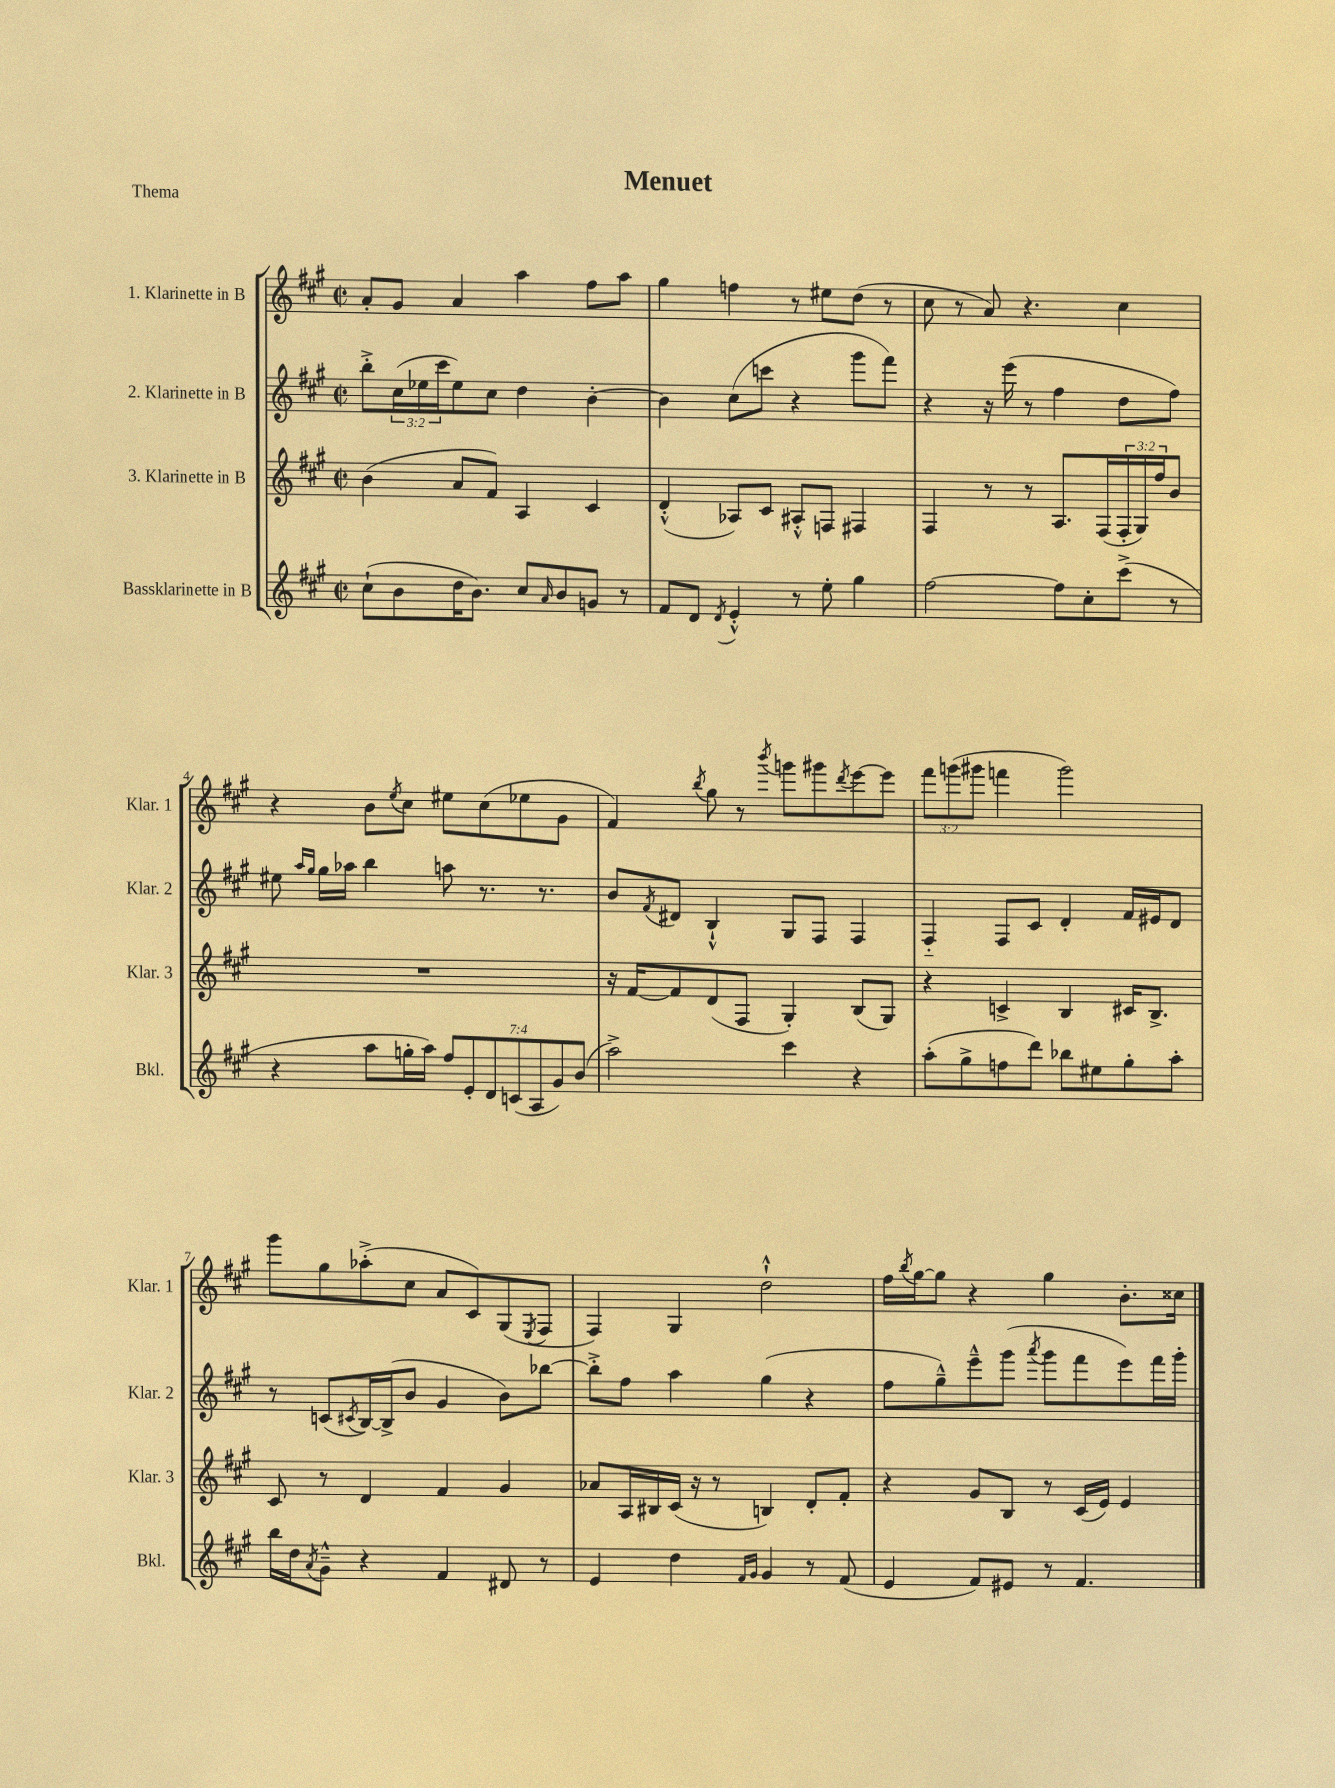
\header { title = "Menuet" piece = "Thema" }
<<
\new StaffGroup <<
\new Staff = "s0" \with { instrumentName = "1. Klarinette in B" shortInstrumentName = "Klar. 1" } {
    \clef treble \key a \major \defaultTimeSignature \time 2/2 \override Staff.TupletNumber.text = #tuplet-number::calc-fraction-text
    a'8-. gis'8 a'4 a''4 fis''8 a''8 |
    gis''4 f''4 r8 eis''8 d''8( r8 |
    cis''8 r8 a'8) r4. cis''4 |
    r4 b'8 \acciaccatura { e''8 } cis''8 eis''8 cis''8( ees''8 gis'8 |
    fis'4) \acciaccatura { b''8 } gis''8 r8 \acciaccatura { b'''8 } g'''8 gis'''8 \acciaccatura { d'''8 } e'''8~ e'''8 |
    \tuplet 3/2 { fis'''8 g'''8( gis'''8 } f'''4 gis'''2) |
    gis'''8 gis''8 aes''8-.->( cis''8 a'8 cis'8) gis8( \acciaccatura { e8 } fis8 |
    fis4) gis4 d''2-!-^ |
    fis''16 \acciaccatura { b''8 } gis''16~ gis''8 r4 gis''4 b'8.-. cisis''16 \bar "|." |
}
\new Staff = "s1" \with { instrumentName = "2. Klarinette in B" shortInstrumentName = "Klar. 2" } {
    \clef treble \key a \major \defaultTimeSignature \time 2/2 \override Staff.TupletNumber.text = #tuplet-number::calc-fraction-text
    b''8-.-> \tuplet 3/2 { cis''16( ees''16 cis'''16 } ees''8) cis''8 d''4 b'4~-. |
    b'4 cis''8( c'''8 r4 gis'''8 fis'''8) |
    r4 r16 e'''16( r8 fis''4 d''8 fis''8) |
    eis''8 \grace { a''16 gis''16 } gis''16 aes''16 b''4 a''8 r8. r8. |
    b'8 \acciaccatura { fis'8 } dis'8 b4-!-^ gis8 fis8 fis4 |
    fis4-_ fis8 cis'8 d'4-. fis'16 eis'16 d'8 |
    r8 c'8( \acciaccatura { cis'8 } b16~) b16->( b'8 gis'4 b'8) bes''8~ |
    bes''8-.-> fis''8 a''4 gis''4( r4 |
    fis''8 gis''8---^) e'''8---^ gis'''8( \acciaccatura { a'''8 } gis'''8 fis'''8 e'''8) fis'''16 gis'''16-. \bar "|." |
}
\new Staff = "s2" \with { instrumentName = "3. Klarinette in B" shortInstrumentName = "Klar. 3" } {
    \clef treble \key a \major \defaultTimeSignature \time 2/2 \override Staff.TupletNumber.text = #tuplet-number::calc-fraction-text
    b'4( a'8 fis'8) a4 cis'4 |
    d'4-.-^( aes8) cis'8 ais8-.-^ f8 fis4 |
    fis4 r8 r8 a8. fis16( \tuplet 3/2 { fis16-. gis16) fis''16 } b'8 |
    R1 |
    r16 fis'16~ fis'8 d'8( fis8 gis4-.) b8( gis8) |
    r4 c'4-> b4 cis'16 b8.-> |
    cis'8 r8 d'4 fis'4 gis'4 |
    aes'8 a16 bis16 cis'16( r16 r8 b4) d'8-. fis'8-. |
    r4 gis'8 b8 r8 cis'16( e'16) e'4 \bar "|." |
}
\new Staff = "s3" \with { instrumentName = "Bassklarinette in B" shortInstrumentName = "Bkl." } {
    \clef treble \key a \major \defaultTimeSignature \time 2/2 \override Staff.TupletNumber.text = #tuplet-number::calc-fraction-text
    cis''8-!( b'8 d''16 b'8.) cis''8 \grace { a'16 } b'8 g'8 r8 |
    fis'8 d'8 \acciaccatura { d'8 } e'4-.-^ r8 e''8-. gis''4 |
    fis''2~ fis''8 cis''8-. cis'''8->( r8 |
    r4 a''8 g''16-. a''16) \tuplet 7/4 { fis''8 e'8-. d'8 c'8( a8 gis'8) b'8( } |
    a''2->) cis'''4 r4 |
    a''8-.( gis''8-> f''8 d'''8) bes''8 eis''8 gis''8-. a''8-. |
    b''16 d''16 \acciaccatura { a'8 } gis'8---^ r4 fis'4 dis'8 r8 |
    e'4 d''4 \grace { fis'16 gis'16 } gis'4 r8 fis'8( |
    e'4 fis'8) eis'8 r8 fis'4. \bar "|." |
}
>>
>>
